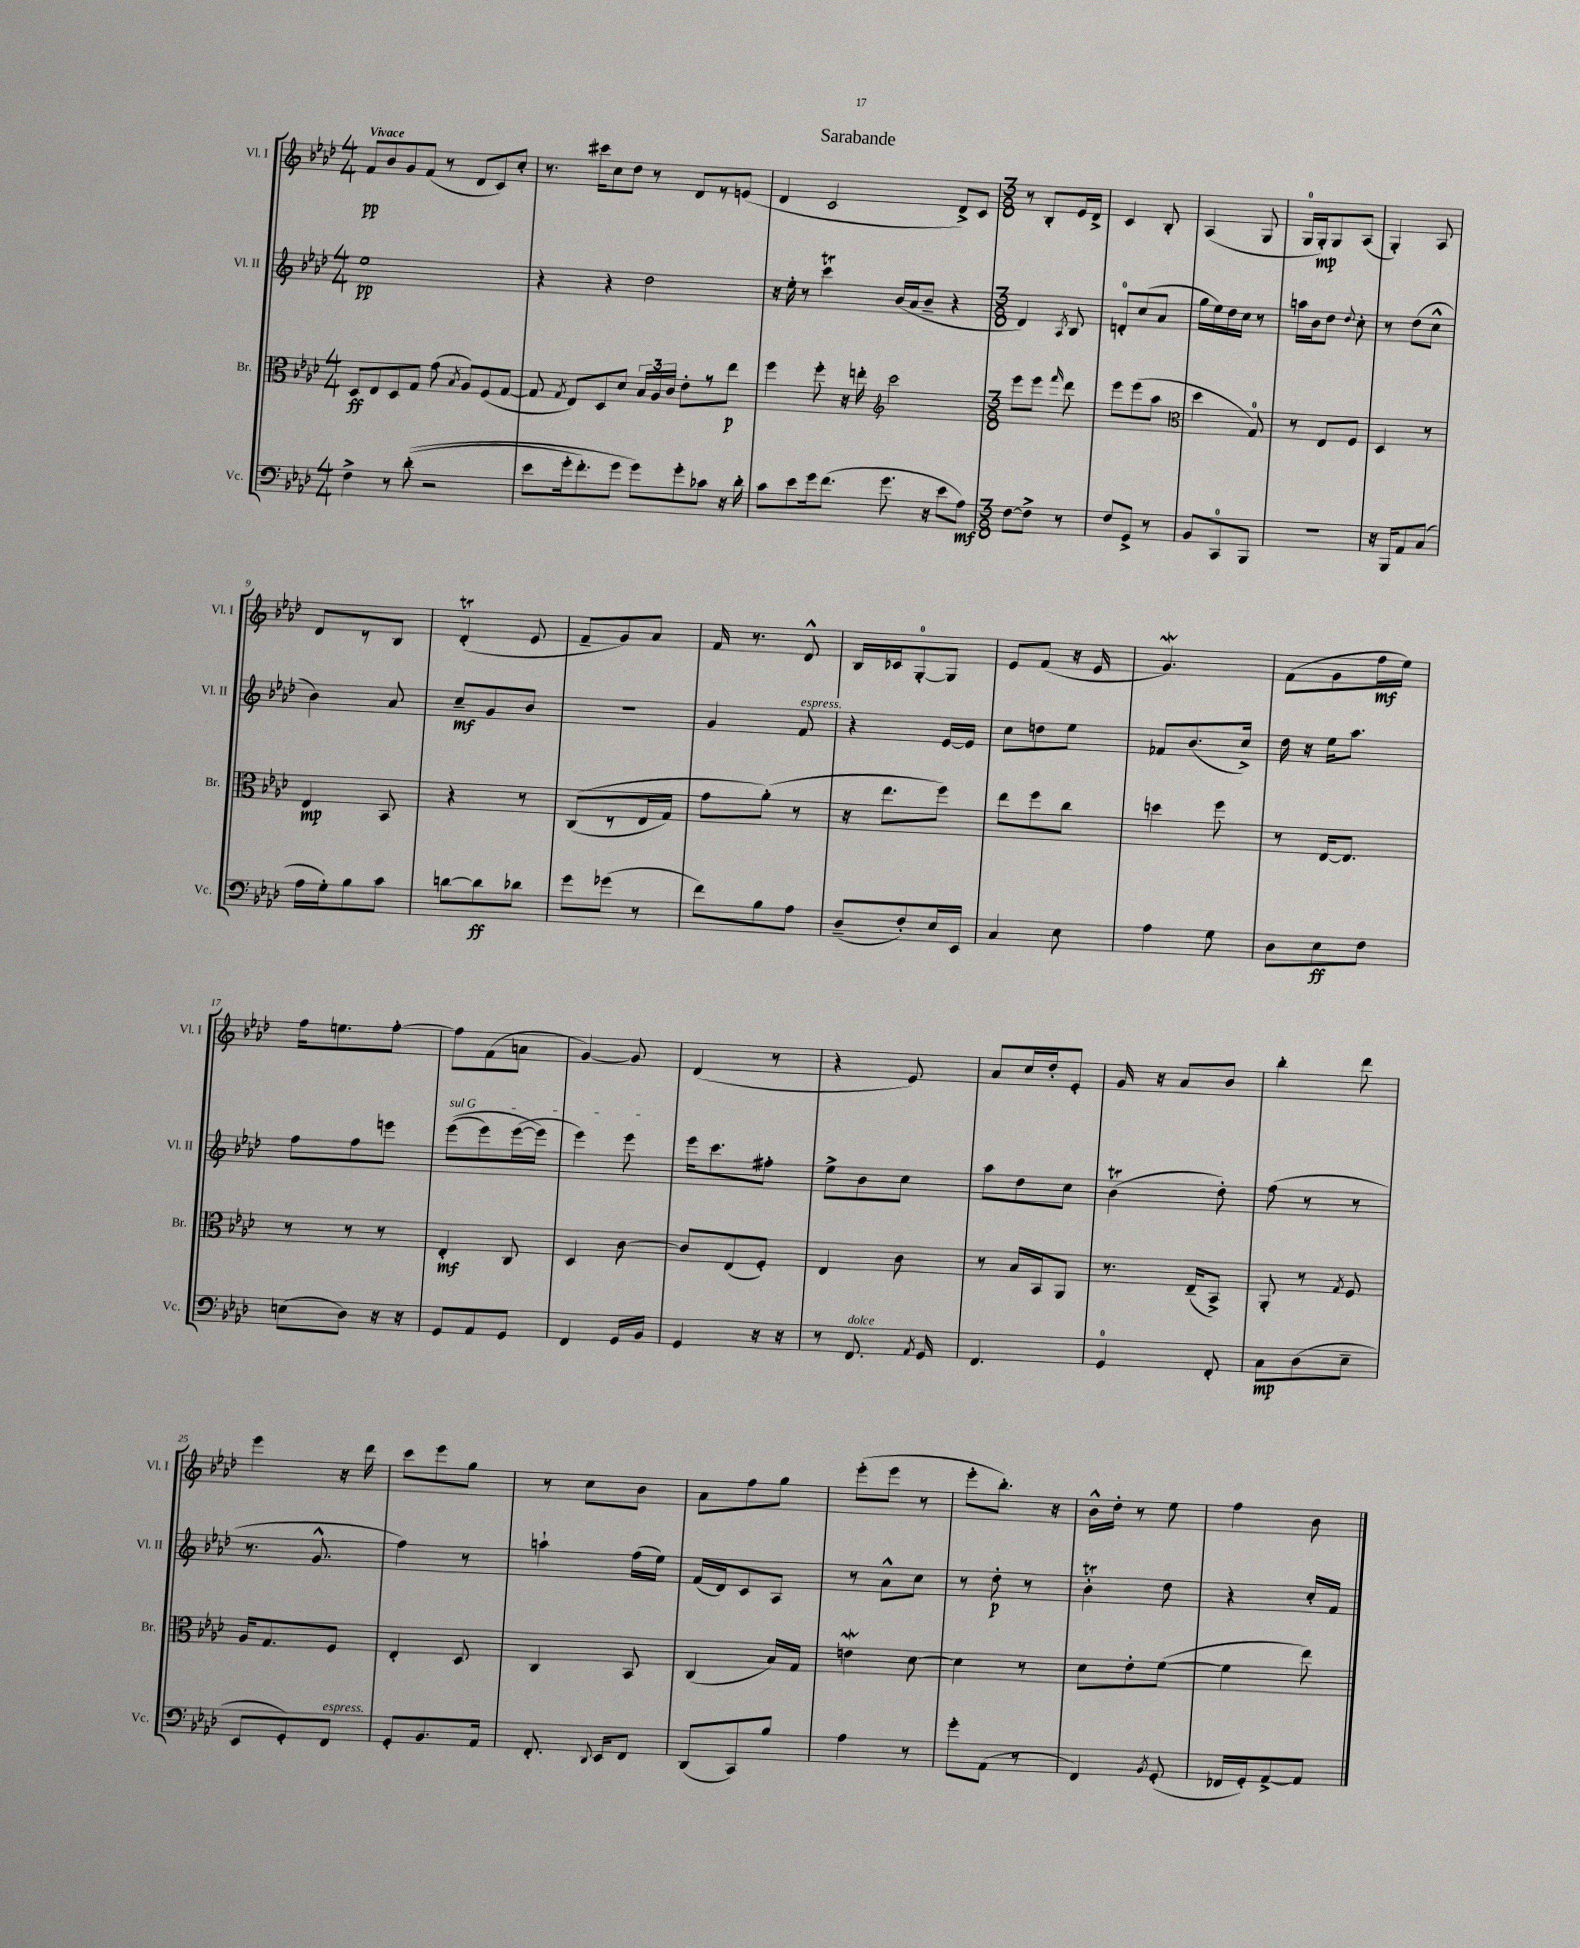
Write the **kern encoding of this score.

**kern	**dynam	**kern	**dynam	**kern	**dynam	**kern	**dynam
*part4	*part4	*part3	*part3	*part2	*part2	*part1	*part1
*staff4	*staff4	*staff3	*staff3	*staff2	*staff2	*staff1	*staff1
*I"Vc.	*	*I"Br.	*	*I"Vl. II	*	*I"Vl. I	*
*I'Vc.	*	*I'Br.	*	*I'Vl. II	*	*I'Vl. I	*
*clefF4	*	*clefC3	*	*clefG2	*	*clefG2	*
*k[b-e-a-d-]	*	*k[b-e-a-d-]	*	*k[b-e-a-d-]	*	*k[b-e-a-d-]	*
*M4/4	*	*M4/4	*	*M4/4	*	*M4/4	*
=1	=1	=1	=1	=1	=1	=1	=1
!	!	!	!	!	!	!LO:TX:a:B:t=Vivace	!
4F^\	.	8D-/L	ff	1ee-	pp	8f/L	pp
.	.	8E-/	.	.	.	8b-/	.
8r	.	8D-/	.	.	.	8g/	.
((8d-'\	.	8G/J	.	.	.	(8f/J	.
2r	.	(8g\	.	.	.	8r	.
.	.	8qB-/	.	.	.	.	.
.	.	8A-/L)	.	.	.	8d-/L	.
.	.	(8F/	.	.	.	8c/)	.
.	.	[8G/J	.	.	.	8cc'/J	.
=2	=2	=2	=2	=2	=2	=2	=2
8e-\L	.	8G/]	.	4r	.	8.r	.
.	.	8qG/	.	.	.	.	.
16g'\k	.	8E-/L)	.	.	.	.	.
8.f'\)	.	.	.	.	.	16ccc#X\KL	.
.	.	8D-/	.	4r	.	8cc\	.
8g\J	.	8d-/J	.	.	.	8dd-\J	.
8g\L)	.	24B-/LL	.	2dd-\	.	8r	.
.	.	24A-/	.	.	.	.	.
.	.	24c/JJ	.	.	.	.	.
8g'\	.	8e-'\L	.	.	.	8d-/L	.
8c-X\J	.	8r	.	.	.	8r	.
16r	.	8ee-\J	p	.	.	(8en/J	.
16d-'\	.	.	.	.	.	.	.
=3	=3	=3	=3	=3	=3	=3	=3
8c\L	.	4ff\	.	16r	.	4d-/	.
.	.	.	.	16ee-'\	.	.	.
8e-\	.	.	.	8r	.	.	.
16g\k	.	8ff'\	.	4ccct\	.	2c/	.
(8.f\J	.	.	.	.	.	.	.
.	.	16r	.	.	.	.	.
.	.	16een'\	.	.	.	.	.
*	*	*clefG2	*	*	*	*	*
8.g\	.	2ccc\	.	(16b-/LL	.	.	.
.	.	.	.	16a-/J	.	.	.
.	.	.	.	8b-~/J	.	.	.
16r	.	.	.	.	.	.	.
8e-\L	.	.	.	4r	.	8d-^/L)	.
8A-\J)	mf	.	.	.	.	8c/J	.
=4	=4	=4	=4	=4	=4	=4	=4
*M3/8	*	*M3/8	*	*M3/8	*	*M3/8	*
[8F\L	.	8eee-\L	.	4d-/)	.	8r	.
8F^\J]	.	8eee-\J	.	.	.	8B-'/L	.
.	.	16qqfff/	.	8qA-/	.	.	.
8r	.	8ddd-\	.	8B-/	.	16e-/L	.
.	.	.	.	.	.	16d-^/JJ	.
=5	=5	=5	=5	=5	=5	=5	=5
8F/L	.	8eee-\L	.	8dn'/L	.	4c/	.
8GG^/J	.	(8eee-\	.	(8cc/	.	.	.
8r	.	8aa-\J	.	8a-/J	.	8B-'/	.
=6	=6	=6	=6	=6	=6	=6	=6
*	*	*clefC3	*	*	*	*	*
8BB-/L	.	4dd-\	.	16gg\LL	.	(4A-/	.
.	.	.	.	16ee-\)	.	.	.
8CC/	.	.	.	16dd-\	.	.	.
.	.	.	.	16cc\JJ	.	.	.
8BBB-/J	.	8G/)	.	8r	.	8G/	.
=7	=7	=7	=7	=7	=7	=7	=7
4.r	.	8r	.	16aan\LL	.	16G/LL	.
.	.	.	.	16b-\J	.	16G'/J)	mp
.	.	8E-/L	.	8dd-\J	.	8G/	.
.	.	.	.	8qqdd-/	.	.	.
.	.	8F/J	.	8cc'\	.	(8A-/J	.
=8	=8	=8	=8	=8	=8	=8	=8
16r	.	4D-/	.	8r	.	4G'/)	.
16BBB-/KL	.	.	.	.	.	.	.
8AA-/	.	.	.	(8dd-\L	.	.	.
(8C/J	.	8r	.	8cc^^\J	.	8A-/	.
!!LO:LB:g=z
=9	=9	=9	=9	=9	=9	=9	=9
16A-\LL	.	4E-/	mp	4b-\)	.	8d-/L	.
16G'\J)	.	.	.	.	.	.	.
8B-\	.	.	.	.	.	8r	.
8c\J	.	8BB-/	.	8a-/	.	8B-/J	.
=10	=10	=10	=10	=10	=10	=10	=10
[8dn\L	.	4r	.	8cc~/L	mf	(4d-T'/	.
8d\]	ff	.	.	8g/	.	.	.
8d-X\J	.	8r	.	8b-/J	.	8e-/	.
=11	=11	=11	=11	=11	=11	=11	=11
8g\L	.	((8C/L	.	4.r	.	8f~/L	.
(8g-X\J	.	8r	.	.	.	8g/)	.
8r	.	16E-/L	.	.	.	8a-/J	.
.	.	16G/JJ)	.	.	.	.	.
=12	=12	=12	=12	=12	=12	=12	=12
8f\L)	.	8g\L	.	4g/	.	16f/	.
.	.	.	.	.	.	8.r	.
8B-\	.	(8a-'\J)	.	.	.	.	.
!	!	!	!	!LO:TX:a:i:t=espress.	!	!	!
8A-\J	.	8r	.	8f/	.	8d-^^/	.
=13	=13	=13	=13	=13	=13	=13	=13
(8D-~/L	.	16r	.	4r	.	16B-/LL	.
.	.	8.ee-\L	.	.	.	16c-X/J	.
8F'/)	.	.	.	.	.	[8G'/	.
16E-/L	.	8ff\J)	.	[16e-/LL	.	8G/J]	.
16EE-/JJ	.	.	.	16e-/JJ]	.	.	.
=14	=14	=14	=14	=14	=14	=14	=14
4C/	.	8ee-\L	.	8cc\L	.	8e-/L	.
.	.	8ff\	.	8ddn\	.	(8f/J	.
8E-\	.	8cc\J	.	8ee-\J	.	16r	.
.	.	.	.	.	.	16e-/	.
=15	=15	=15	=15	=15	=15	=15	=15
4A-\	.	4ddn\	.	8f-X/L	.	4.gW/)	.
.	.	.	.	(8.b-/	.	.	.
8G\	.	8ff\	.	.	.	.	.
.	.	.	.	16cc^/Jk)	.	.	.
=16	=16	=16	=16	=16	=16	=16	=16
8D-\L	.	8r	.	16dd-\	.	(8f\L	.
.	.	.	.	16r	.	.	.
8E-\	ff	[16E-/KL	.	16ee-\KL	.	8g\	.
.	.	8.E-/J]	.	8.aa-\J	.	.	.
8F\J	.	.	.	.	.	16ff\L	mf
.	.	.	.	.	.	16ee-\JJ)	.
!!LO:LB:g=z
=17	=17	=17	=17	=17	=17	=17	=17
(8En\L	.	8r	.	8ff\L	.	16ff\KL	.
.	.	.	.	.	.	8.een\	.
8D-\J)	.	8r	.	8ff\	.	.	.
16r	.	8r	.	8eeen\J	.	[8ff'\J	.
16r	.	.	.	.	.	.	.
=18	=18	=18	=18	=18	=18	=18	=18
!	!	!	!	!LO:TX:a:i:t=sul G	!	!	!
8GG/L	.	4E-'/	mf	((8eee-\L	.	8ff\L]	.
8AA-/	.	.	.	8eee-\)	.	(8f\	.
8GG/J	.	8C/	.	([16eee-\L	.	8an\J	.
.	.	.	.	16eee-\JJ])	.	.	.
=19	=19	=19	=19	=19	=19	=19	=19
4FF/	.	4D-/	.	4eee-\)	.	[4g/)	.
16GG/LL	.	[8c\	.	8eee-\	.	8g/]	.
16BB-/JJ	.	.	.	.	.	.	.
=20	=20	=20	=20	=20	=20	=20	=20
4GG/	.	8c/L]	.	16eee-\KL	.	(4d-/	.
.	.	.	.	8.ccc\	.	.	.
.	.	(8E-/	.	.	.	.	.
16r	.	8F'/J)	.	8ff#X'\J	.	8r	.
16r	.	.	.	.	.	.	.
=21	=21	=21	=21	=21	=21	=21	=21
8r	.	4E-/	.	8ee-^\L	.	4r	.
!LO:TX:a:i:t=dolce	!	!	!	!	!	!	!
8.FF/	.	.	.	8b-\	.	.	.
.	.	8c\	.	8cc\J	.	8e-/)	.
8qAA-/	.	.	.	.	.	.	.
16GG/	.	.	.	.	.	.	.
=22	=22	=22	=22	=22	=22	=22	=22
4.FF/	.	8r	.	8aa-\L	.	8a-/L	.
.	.	16B-/LL	.	8dd-\	.	16cc/L	.
.	.	16BB-/J	.	.	.	16dd-'/J	.
.	.	8AA-/J	.	8cc\J	.	8e-'/J	.
=23	=23	=23	=23	=23	=23	=23	=23
4GG/	.	8.r	.	(4b-T\	.	16g/	.
.	.	.	.	.	.	16r	.
.	.	.	.	.	.	8a-/L	.
.	.	(16E-~/KL	.	.	.	.	.
8FF'/	.	8BB-^/J)	.	8dd-'\)	.	8b-/J	.
=24	=24	=24	=24	=24	=24	=24	=24
8C\L	mp	8AA-'/	.	(8ff\	.	4bb-'\	.
(8D-\	.	8r	.	8r	.	.	.
.	.	8qG/	.	.	.	.	.
8E-~\J	.	8F/	.	8r	.	8ddd-\	.
!!LO:LB:g=z
=25	=25	=25	=25	=25	=25	=25	=25
8EE-/L	.	16A-/KL	.	8.r	.	4eee-\	.
.	.	8.G/	.	.	.	.	.
8GG'/)	.	.	.	.	.	.	.
.	.	.	.	8.g^^/	.	.	.
!LO:TX:a:i:t=espress.	!	!	!	!	!	!	!
8FF/J	.	8F/J	.	.	.	16r	.
.	.	.	.	.	.	16ddd-\	.
=26	=26	=26	=26	=26	=26	=26	=26
8GG'/L	.	4E-'/	.	4ff\)	.	8ccc\L	.
8.BB-/	.	.	.	.	.	8eee-\	.
.	.	8D-/	.	8r	.	8gg\J	.
16AA-/Jk	.	.	.	.	.	.	.
=27	=27	=27	=27	=27	=27	=27	=27
8.FF'/	.	4C/	.	4aan`\	.	8r	.
.	.	.	.	.	.	8cc\L	.
8qqDD-/	.	.	.	.	.	.	.
16EE-/KL	.	.	.	.	.	.	.
8FF/J	.	8BB-/	.	(16ff\LL	.	8b-\J	.
.	.	.	.	16ee-\JJ)	.	.	.
=28	=28	=28	=28	=28	=28	=28	=28
(8DD-/L	.	(4C/	.	(16f/LL	.	8a-\L	.
.	.	.	.	16d-/J)	.	.	.
8CC/)	.	.	.	8c/	.	8ff\	.
8B-/J	.	16B-/LL)	.	8A-/J	.	8gg\J	.
.	.	16G/JJ	.	.	.	.	.
=29	=29	=29	=29	=29	=29	=29	=29
4A-\	.	4enW\	.	8r	.	(8eee-'\L	.
.	.	.	.	8a-^^\L	.	8eee-\J	.
8r	.	[8d-\	.	8cc\J	.	8r	.
=30	=30	=30	=30	=30	=30	=30	=30
8g'\L	.	4d-\]	.	8r	.	8eee-'\L	.
(8AA-\J	.	.	.	8dd-'\	p	8.bb-'\J)	.
8r	.	8r	.	8r	.	.	.
.	.	.	.	.	.	16r	.
=31	=31	=31	=31	=31	=31	=31	=31
4FF/)	.	8d-\L	.	4b-T'\	.	16b-^^\LL	.
.	.	.	.	.	.	16dd-'\JJ	.
.	.	8e-'\	.	.	.	8r	.
8qBB-/	.	.	.	.	.	.	.
(8GG'/	.	([8f\J	.	8dd-\	.	8ee-\	.
=32	=32	=32	=32	=32	=32	=32	=32
16FF-X/LL	.	4f\]	.	4r	.	4ff\	.
16GG'/J)	.	.	.	.	.	.	.
[8AA-^/	.	.	.	.	.	.	.
8AA-/J]	.	8ee-\)	.	16cc'/LL	.	8b-\	.
.	.	.	.	16f/JJ	.	.	.
==	==	==	==	==	==	==	==
*-	*-	*-	*-	*-	*-	*-	*-
